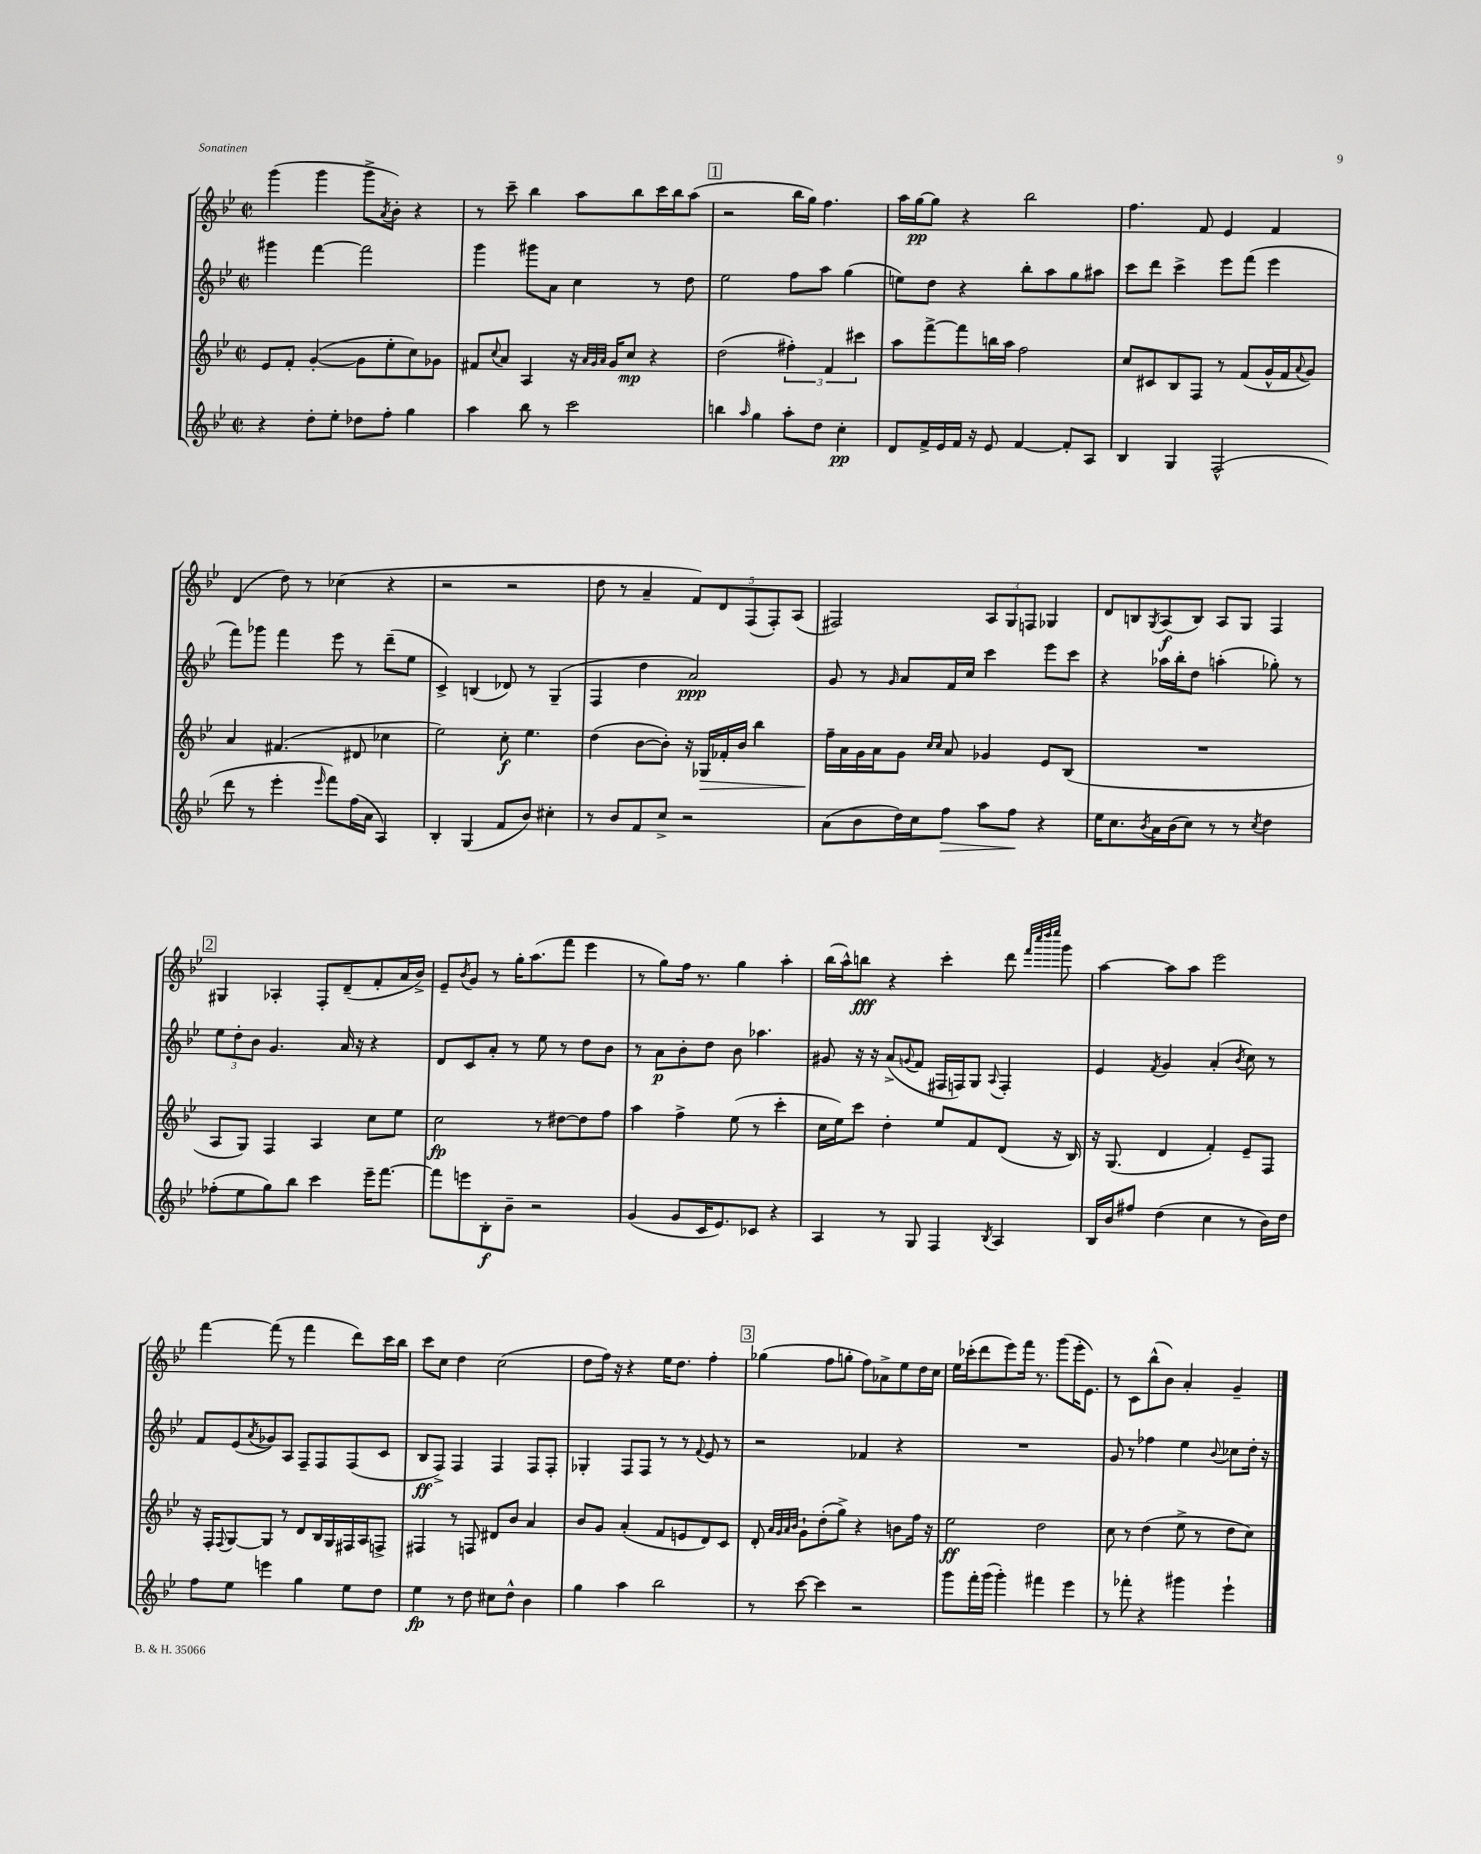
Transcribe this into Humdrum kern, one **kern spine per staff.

**kern	**dynam	**kern	**dynam	**kern	**dynam	**kern	**dynam
*part4	*part4	*part3	*part3	*part2	*part2	*part1	*part1
*staff4	*staff4	*staff3	*staff3	*staff2	*staff2	*staff1	*staff1
*clefG2	*	*clefG2	*	*clefG2	*	*clefG2	*
*k[b-e-]	*	*k[b-e-]	*	*k[b-e-]	*	*k[b-e-]	*
*M2/2	*	*M2/2	*	*M2/2	*	*M2/2	*
*met(c|)	*	*met(c|)	*	*met(c|)	*	*met(c|)	*
=3	=3	=3	=3	=3	=3	=3	=3
4r	.	8e-/L	.	4ggg#X\	.	(4ggg\	.
.	.	8f'/J	.	.	.	.	.
8dd'\L	.	([4g'/	.	[4fff\	.	4ggg\	.
8ee-'\J	.	.	.	.	.	.	.
8dd-X\L	.	8g\L]	.	2fff\]	.	8ggg^\L	.
.	.	.	.	.	.	8qa/	.
8ff'\J	.	8ee-'\	.	.	.	8b-'\J)	.
4gg\	.	8cc\)	.	.	.	4r	.
.	.	8g-X\J	.	.	.	.	.
=4	=4	=4	=4	=4	=4	=4	=4
4aa\	.	8f#X/L	.	4ggg\	.	8r	.
.	.	8qqcc/	.	.	.	.	.
.	.	8a/J	.	.	.	8ccc~\	.
8bb-\	.	4A/	.	8ggg#X\L	.	4bb-\	.
8r	.	.	.	8a\J	.	.	.
2ccc\	.	16r	.	4cc\	.	8aa\L	.
.	.	32qqa/LLL	.	.	.	.	.
.	.	32qqg/	.	.	.	.	.
.	.	32qqa/JJJ	.	.	.	.	.
.	.	16g/KL	.	.	.	.	.
.	.	8cc/J	mp	.	.	8bb-\	.
.	.	4r	.	8r	.	16ccc\L	.
.	.	.	.	.	.	16bb-\J	.
.	.	.	.	8dd\	.	(8aa\J	.
!!LO:REH:place=s1:t=1
=5	=5	=5	=5	=5	=5	=5	=5
4bbn\	.	(2dd\	.	2ee-\	.	2r	.
16qqaa/	.	.	.	.	.	.	.
4gg\	.	.	.	.	.	.	.
8aa'\L	.	6ff#X'\)	.	8ff\L	.	16bb-\LL	.
.	.	.	.	.	.	16gg\JJ)	.
8dd\J	.	.	.	8aa\J	.	4.ff\	.
.	.	6f/	.	.	.	.	.
4cc'\	pp	.	.	(4gg\	.	.	.
.	.	6ccc#X\	.	.	.	.	.
=6	=6	=6	=6	=6	=6	=6	=6
8d/L	.	8aa\L	.	8een\L)	.	16aa\LL	.
.	.	.	.	.	.	[16gg\J	pp
16f^/L	.	[8fff^\	.	8dd\J	.	8gg\J]	.
16e-/	.	.	.	.	.	.	.
16f/JJ	.	8fff\]	.	4r	.	4r	.
16r	.	.	.	.	.	.	.
8e-/	.	16bbn\L	.	.	.	.	.
.	.	16aa\JJ	.	.	.	.	.
[4f/	.	2ff\	.	8bb-'\L	.	2bb-\	.
.	.	.	.	8aa\	.	.	.
8f'/L]	.	.	.	8gg\	.	.	.
8A/J	.	.	.	8aa#X\J	.	.	.
=7	=7	=7	=7	=7	=7	=7	=7
4B-/	.	8cc/L	.	8ccc\L	.	4.ff\	.
.	.	8c#X/	.	8ddd\J	.	.	.
4G/	.	8B-/	.	4ccc^\	.	.	.
.	.	8F/J	.	.	.	8f/	.
(2F^^/	.	8r	.	8eee-\L	.	4e-/	.
.	.	(8f/L	.	(8fff\J	.	.	.
.	.	16g^^/L	.	4eee-\	.	4f/	.
.	.	16f/J	.	.	.	.	.
.	.	8qqa/	.	.	.	.	.
.	.	8g/J)	.	.	.	.	.
!!LO:LB:g=z
=8	=8	=8	=8	=8	=8	=8	=8
8ddd\	.	4a/	.	8fff\L)	.	(4d/	.
8r	.	.	.	8ggg-X\J	.	.	.
4eee-'\	.	(4.f#X/	.	4fff\	.	8dd\)	.
.	.	.	.	.	.	8r	.
16qqeee-/	.	.	.	.	.	.	.
8fff\L)	.	.	.	8eee-\	.	(4cc-X\	.
(16ff\L	.	8d#X/	.	8r	.	.	.
16a\JJ	.	.	.	.	.	.	.
4A/)	.	4cc-X\	.	(8ddd~\L	.	4r	.
.	.	.	.	8ee-\J	.	.	.
=9	=9	=9	=9	=9	=9	=9	=9
4B-'/	.	2ee-\)	.	4c^/)	.	2r	.
(4G/	.	.	.	(4Bn/	.	.	.
8f/L	.	8cc'\	f	8d-X/)	.	2r	.
8b-/J)	.	4.ee-\	.	8r	.	.	.
4cc#X'\	.	.	.	(4G~/	.	.	.
=10	=10	=10	=10	=10	=10	=10	=10
8r	.	(4dd\	.	4F/	.	8dd\	.
8b-/L	.	.	.	.	.	8r	.
8f/	.	[8b-\L	.	4dd\	.	4a~/	.
8cc^/J	.	8b-'\J])	.	.	.	.	.
2r	.	16r	.	2a/)	ppp	10f/L)	.
!	!	!	!LO:HP:b	!	!	!	!
.	.	16G-X/LL	>	.	.	.	.
.	.	.	.	.	.	10d/	.
.	.	16f-X'/	.	.	.	.	.
.	.	16b-/JJ	.	.	.	.	.
.	.	.	.	.	.	(10F/	.
.	.	4bb-\	.	.	.	.	.
.	.	.	.	.	.	10F'/)	.
.	.	.	.	.	.	(10A/J	.
=11	=11	=11	=11	=11	=11	=11	=11
(8a\L	.	16ff~\LL	.	8g/	.	2F#X/)	.
.	.	16a\	]	.	.	.	.
8b-\	.	16g\	.	8r	.	.	.
.	.	16a\J	.	.	.	.	.
.	.	.	.	16qqg/	.	.	.
16dd\L)	.	8g\J	.	8a/L	.	.	.
16cc\J	.	.	.	.	.	.	.
.	.	16qqcc/LL	.	.	.	.	.
.	.	16qqcc/JJ	.	.	.	.	.
!	!LO:HP:b	!	!	!	!	!	!
8ff\J	>	8a/	.	16f/L	.	.	.
.	.	.	.	16cc/JJ	.	.	.
8aa\L	.	4g-X/	.	4ccc\	.	12A/L	.
.	.	.	.	.	.	12G/	.
8ff\J	.	.	.	.	.	.	.
.	.	.	.	.	.	12Fn/J	.
4r	]	8e-/L	.	8eee-\L	.	4G-X/	.
.	.	(8B-/J	.	8ccc\J	.	.	.
=12	=12	=12	=12	=12	=12	=12	=12
16ee-\KL	.	1r	.	4r	.	8d/L	.
8.cc\	.	.	.	.	.	.	.
.	.	.	.	.	.	8Bn/	.
8qb-/	.	.	.	.	.	8qG/	.
16a\L	.	.	.	16aa-X\LL	.	(8A/	f
(16b-\J	.	.	.	16bb-'\J	.	.	.
8cc\J)	.	.	.	8dd\J	.	8B/J)	.
8r	.	.	.	(4aan'\	.	8A/L	.
8r	.	.	.	.	.	8G/J	.
8qcc/	.	.	.	.	.	.	.
4dd\	.	.	.	8gg-X'\)	.	4F/	.
.	.	.	.	8r	.	.	.
!!LO:LB:g=z
!!LO:REH:place=s1:t=2
=13	=13	=13	=13	=13	=13	=13	=13
(8ff-X'\L	.	8A/L	.	12ee-\L	.	4G#X/	.
.	.	.	.	12dd'\	.	.	.
8ee-\	.	8G/J)	.	.	.	.	.
.	.	.	.	12b-\J	.	.	.
8gg\)	.	4F/	.	4.g/	.	4A-X'/	.
8bb-\J	.	.	.	.	.	.	.
4ccc\	.	4A/	.	.	.	8F'/L	.
.	.	.	.	16a/	.	(8d~/	.
.	.	.	.	16r	.	.	.
16eee-~\KL	.	8cc\L	.	4r	.	8f'/	.
[8.fff\J	.	.	.	.	.	.	.
.	.	8ee-\J	.	.	.	16a/L	.
.	.	.	.	.	.	16b-^/JJ)	.
=14	=14	=14	=14	=14	=14	=14	=14
8fff\L]	.	2cc\	fp	8d/L	.	8e-~/L	.
.	.	.	.	.	.	8qb-/	.
8eeen\	.	.	.	8c/	.	8g/J	.
8B-'\	f	.	.	8a'/J	.	8r	.
8b-~\J	.	.	.	8r	.	16gg'\KL	.
.	.	.	.	.	.	(8.aa\	.
2r	.	8r	.	8ee-\	.	.	.
.	.	[8dd#X\L	.	8r	.	8fff\J	.
.	.	8dd#\]	.	8dd\L	.	4eee-\	.
.	.	8ff\J	.	8b-\J	.	.	.
=15	=15	=15	=15	=15	=15	=15	=15
(4g/	.	4aa\	.	8r	.	8r	.
.	.	.	.	8a\L	p	8gg\L)	.
8g/L	.	4ff^\	.	8b-'\	.	16ff\Jk	.
.	.	.	.	.	.	8.r	.
16c/K	.	.	.	8dd\J	.	.	.
8.e-/)	.	.	.	.	.	.	.
.	.	(8ee-\	.	8b-\	.	4gg\	.
8c-X/J	.	8r	.	4.aa-X\	.	.	.
4r	.	4ccc'\	.	.	.	4aa'\	.
=16	=16	=16	=16	=16	=16	=16	=16
4A/	.	16cc\LL	.	8g#X/	.	(16bb-\LL	.
.	.	16ee-\J)	.	.	.	16aa^^\J)	.
.	.	8ccc\J	.	16r	.	8bbn\J	fff
.	.	.	.	16r	.	.	.
8r	.	4dd'\	.	(8a^/L	.	4r	.
.	.	.	.	8qqgn/	.	.	.
8G/	.	.	.	8f/J	.	.	.
4F/	.	8ee-/L	.	16F#X/LL	.	4ccc'\	.
.	.	.	.	16Fn/J)	.	.	.
.	.	8f/	.	8G/J	.	.	.
8qB-/	.	.	.	8qqA/	.	.	.
4A/	.	(8d/J	.	4F'/	.	8ddd\	.
.	.	.	.	.	.	32qqfff/LLL	.
.	.	.	.	.	.	32qqcccc/	.
.	.	.	.	.	.	32qqdddd/	.
.	.	.	.	.	.	32qqeeee-/JJJ	.
.	.	16r	.	.	.	8ggg\	.
.	.	16B-/)	.	.	.	.	.
=17	=17	=17	=17	=17	=17	=17	=17
16B-/LL	.	16r	.	4e-/	.	[4aa\	.
16b-/J	.	(8.G/	.	.	.	.	.
8ff#X/J	.	.	.	.	.	.	.
.	.	.	.	8qf/	.	.	.
(4dd\	.	4d/	.	4g/	.	8aa\L]	.
.	.	.	.	.	.	8aa\J	.
4cc\	.	4f'/)	.	(4a'/	.	2eee-\	.
.	.	.	.	8qb-/	.	.	.
8r	.	8e-~/L	.	8cc\)	.	.	.
16b-\LL)	.	8F/J	.	8r	.	.	.
16dd\JJ	.	.	.	.	.	.	.
!!LO:LB:g=z
=18	=18	=18	=18	=18	=18	=18	=18
8ff\L	.	16r	.	8f/L	.	[4fff\	.
.	.	16F'/KL	.	.	.	.	.
.	.	8qqF/	.	.	.	.	.
8ee-\J	.	[8G/	.	(8e-/	.	.	.
.	.	.	.	8qa/	.	.	.
4eeen\	.	8G/J]	.	8g-X/)	.	(8fff\]	.
.	.	8r	.	8A/J	.	8r	.
4gg\	.	8d/L	.	8F~/L	.	4fff\	.
.	.	16B-/L	.	8F/	.	.	.
.	.	16G/	.	.	.	.	.
8ee-\L	.	16F#X/	.	(8F/	.	8ddd\L)	.
.	.	16A/J	.	.	.	.	.
8dd\J	.	8Fn^/J	.	8c/J	.	16ccc\L	.
.	.	.	.	.	.	16bb-\JJ	.
=19	=19	=19	=19	=19	=19	=19	=19
4ee-\	fp	4F#X/	.	8B-/L	ff	8ccc\L	.
.	.	.	.	8F^/J)	.	8cc\J	.
8r	.	8r	.	4F/	.	4dd\	.
8dd\	.	8Fn/	.	.	.	.	.
8cc#X\L	.	8d#X/L	.	4F/	.	(2cc\	.
8dd^^\J	.	8b-/J	.	.	.	.	.
4b-\	.	4a/	.	8F/L	.	.	.
.	.	.	.	8F'/J	.	.	.
=20	=20	=20	=20	=20	=20	=20	=20
4gg\	.	8b-/L	.	4G-X'/	.	8dd\L	.
.	.	8g/J	.	.	.	16ff\Jk)	.
.	.	.	.	.	.	16r	.
4aa\	.	(4a'/	.	8F/L	.	4r	.
.	.	.	.	8F/J	.	.	.
2bb-\	.	8f/L	.	8r	.	16ee-\KL	.
.	.	.	.	.	.	8.dd\J	.
.	.	8en/	.	8r	.	.	.
.	.	.	.	8qqf/	.	.	.
.	.	8d/)	.	8e-/	.	4ff'\	.
.	.	8c/J	.	8r	.	.	.
!!LO:REH:place=s1:t=3
=21	=21	=21	=21	=21	=21	=21	=21
8r	.	8d'/	.	2r	.	(4gg-X\	.
.	.	32qqa/LLL	.	.	.	.	.
.	.	32qqg/	.	.	.	.	.
.	.	32qqa/	.	.	.	.	.
.	.	32qqb-/JJJ	.	.	.	.	.
[8ccc\	.	8g`\L	.	.	.	.	.
4ccc\]	.	(8dd'\	.	.	.	8ff\L	.
.	.	8gg^\J)	.	.	.	8ggn'\J	.
2r	.	4r	.	4f-X/	.	8ff\L)	.
.	.	.	.	.	.	8a-X^\	.
.	.	8bn\L	.	4r	.	8ee-\	.
.	.	16ff\Jk	.	.	.	16dd\L	.
.	.	16r	.	.	.	16cc\JJ	.
=22	=22	=22	=22	=22	=22	=22	=22
8ggg\L	.	2ee-\	ff	1r	.	16ee-\LL	.
.	.	.	.	.	.	(16ccc-X'\J	.
16fff'\L	.	.	.	.	.	8ddd\	.
(16ggg\JJ	.	.	.	.	.	.	.
4ggg'\)	.	.	.	.	.	8eee-\)	.
.	.	.	.	.	.	16fff\Jk	.
.	.	.	.	.	.	8.r	.
4fff#X\	.	2dd\	.	.	.	.	.
.	.	.	.	.	.	(8ggg\L	.
4eee-\	.	.	.	.	.	16eee-'\K	.
.	.	.	.	.	.	8.e-\J)	.
=23	=23	=23	=23	=23	=23	=23	=23
8r	.	8cc\	.	8g/	.	8r	.
8fff-X'\	.	8r	.	8r	.	8c\L	.
4r	.	(4dd\	.	4ff-X\	.	(8bb-^^\	.
.	.	.	.	.	.	8b-\J)	.
4ggg#X\	.	8ee-^\	.	4ee-\	.	4a'/	.
.	.	8r	.	.	.	.	.
.	.	.	.	8qqb-/	.	.	.
4eee-`\	.	8dd\L	.	8cc-X\L	.	4g~/	.
.	.	8cc\J)	.	16dd'\Jk	.	.	.
.	.	.	.	16r	.	.	.
==	==	==	==	==	==	==	==
*-	*-	*-	*-	*-	*-	*-	*-
